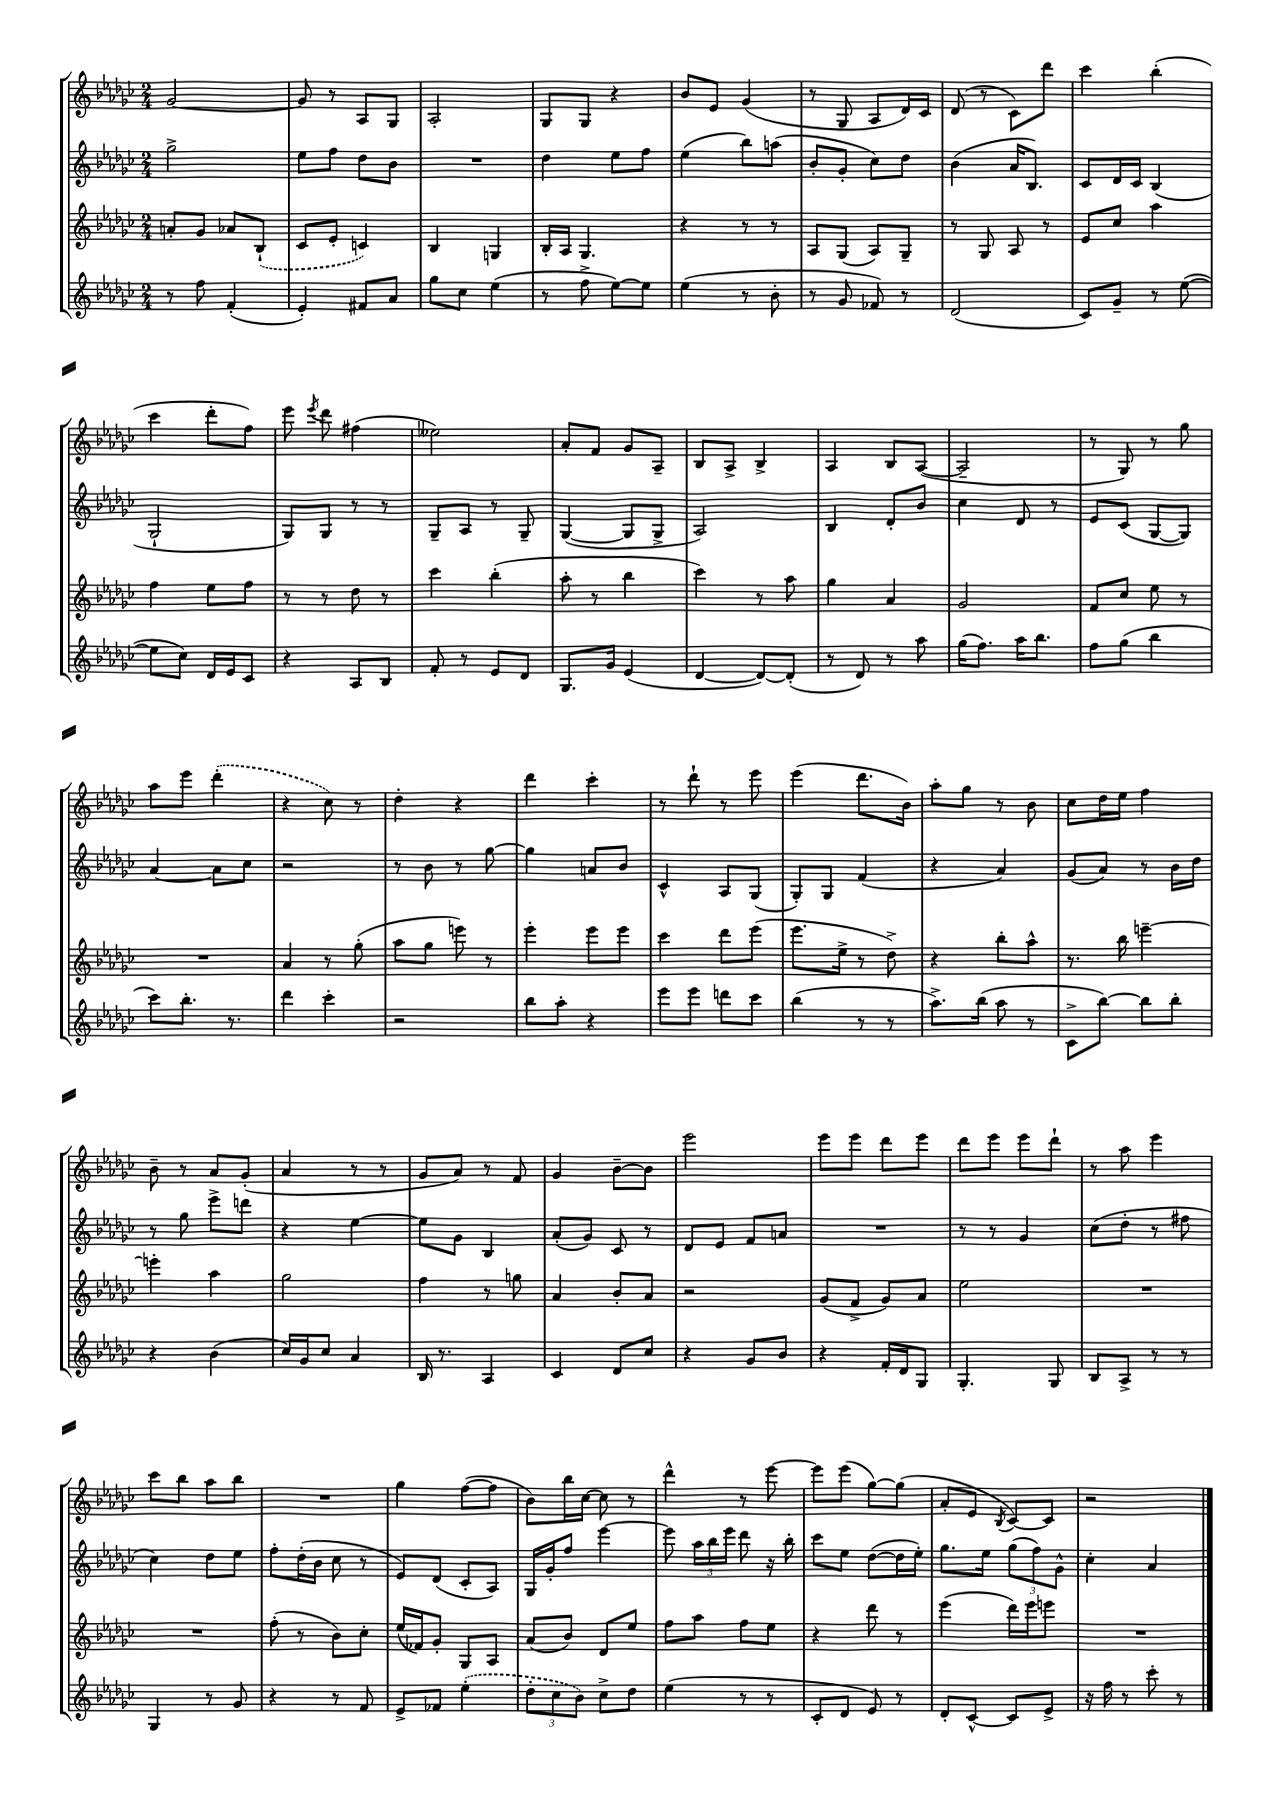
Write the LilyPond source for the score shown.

<<
\new StaffGroup <<
\new Staff = "s0" {
    \clef treble \key ges \major \numericTimeSignature \time 2/4
    \autoBeamOff ges'2~ |
    ges'8 r8 aes8[ ges8] |
    aes2-. |
    ges8[ ges8] r4 |
    bes'8[ ees'8] ges'4( |
    r8 ges8 aes8[ des'16) ces'16] |
    des'8( r8 ces'8[) des'''8] |
    ces'''4 bes''4-.( |
    ces'''4 des'''8[-. f''8]) |
    ees'''8 \acciaccatura { ees'''8 } des'''8 fis''4( |
    eeses''2) |
    aes'8[-. f'8] ges'8[ aes8]-- |
    bes8[ aes8]-> bes4-> |
    aes4 bes8[ aes8]~( |
    aes2-- |
    r8 ges8) r8 ges''8 |
    aes''8[ ees'''8] \once \slurDashed des'''4-.( |
    r4 ces''8) r8 |
    des''4-. r4 |
    des'''4 ces'''4-. |
    r8 des'''8-! r8 ees'''8 |
    ees'''4( des'''8.[ bes'16]) |
    aes''8[-. ges''8] r8 bes'8 |
    ces''8[ des''16 ees''16] f''4 |
    bes'8-- r8 aes'8[ ges'8]-.( |
    aes'4 r8 r8 |
    ges'8[ aes'8]) r8 f'8 |
    ges'4 bes'8[~-- bes'8] |
    ees'''2 |
    ees'''8[ ees'''8] des'''8[ ees'''8] |
    des'''8[ ees'''8] ees'''8[ des'''8]-! |
    r8 aes''8 ees'''4 |
    ces'''8[ bes''8] aes''8[ bes''8] |
    R2 |
    ges''4 f''8[~( f''8] |
    bes'8[) bes''16 ces''16]~ ces''8 r8 |
    des'''4-^ r8 ees'''8~ |
    ees'''8[ ees'''8]( ges''8[~) ges''8]( |
    aes'8[-. ees'8] \acciaccatura { bes8 } ces'8[~) ces'8] |
    r2 \bar "|." |
}
\new Staff = "s1" {
    \clef treble \key ges \major \numericTimeSignature \time 2/4
    \autoBeamOff ges''2-> |
    ees''8[ f''8] des''8[ bes'8] |
    R2 |
    des''4 ees''8[ f''8] |
    ees''4( bes''8[) a''8]( |
    bes'8[-. ges'8]-. ces''8[) des''8] |
    bes'4( aes'16[ bes8.]) |
    ces'8[ des'16 ces'16] bes4( |
    ges2-! |
    ges8[) ges8] r8 r8 |
    ges8[-- aes8] r8 ges8-- |
    ges4~( ges8[ ges8]-> |
    aes2) |
    bes4 des'8[-. bes'8] |
    ces''4 des'8 r8 |
    ees'8[ ces'8]( ges8[~ ges8]) |
    aes'4~ aes'8[ ces''8] |
    r2 |
    r8 bes'8 r8 ges''8~ |
    ges''4 a'8[ bes'8] |
    ces'4-^ aes8[ ges8]( |
    ges8[-.) ges8] f'4( |
    r4 aes'4) |
    ges'8[( aes'8]) r8 bes'16[ des''16] |
    r8 ges''8 ees'''8[-> d'''8] |
    r4 ees''4~ |
    ees''8[ ges'8] bes4 |
    aes'8[-.( ges'8]) ces'8 r8 |
    des'8[ ees'8] f'8[ a'8] |
    R2 |
    r8 r8 ges'4 |
    ces''8[( des''8]-. r8 fis''8 |
    ces''4) des''8[ ees''8] |
    f''8[-. des''16-.( bes'16] ces''8 r8 |
    ees'8[) des'8]( ces'8[-. aes8]) |
    ges16[ ges'16-. f''8] ees'''4~ |
    ees'''8 \tuplet 3/2 { aes''16[ bes''16 ees'''16] } des'''8 r16 bes''16-. |
    ces'''8[ ees''8] des''8[~( des''16 ees''16]-.) |
    ges''8.[ ees''16] \tuplet 3/2 { ges''8[( f''8) ges'8]-^ } |
    ces''4-. aes'4 \bar "|." |
}
\new Staff = "s2" {
    \clef treble \key ges \major \numericTimeSignature \time 2/4
    \autoBeamOff a'8[-. ges'8] aes'8[ \once \slurDashed bes8]-!( |
    ces'8[ ees'8]-. c'4) |
    bes4 g4 |
    bes16[-. aes16] ges4. |
    r4 r8 r8 |
    aes8[ ges8]( aes8[) ges8]-- |
    r8 ges8 aes8 r8 |
    ees'8[ ces''8] aes''4 |
    f''4 ees''8[ f''8] |
    r8 r8 des''8 r8 |
    ces'''4 bes''4-.( |
    aes''8-. r8 bes''4 |
    ces'''4) r8 aes''8 |
    ges''4 aes'4 |
    ges'2 |
    f'8[ ces''8] ees''8 r8 |
    R2 |
    aes'4 r8 ges''8-.( |
    aes''8[ ges''8] e'''8) r8 |
    ees'''4-. ees'''8[ ees'''8] |
    ces'''4 des'''8[ ees'''8]( |
    ees'''8.[ ees''16]-> r8 des''8->) |
    r4 bes''8[-. aes''8]-^ |
    r8. bes''16 e'''4~-- |
    e'''4-. aes''4 |
    ges''2 |
    f''4 r8 g''8 |
    aes'4 bes'8[-. aes'8] |
    r2 |
    ges'8[( f'8]-> ges'8[) aes'8] |
    ees''2 |
    R2 |
    R2 |
    f''8-.( r8 bes'8[) ces''8]-. |
    ees''16[( fes'16) ges'8]-. ges8[ aes8] |
    aes'8[( bes'8]) des'8[ ees''8] |
    f''8[ aes''8] f''8[ ees''8] |
    r4 des'''8 r8 |
    ees'''4( des'''16[) ees'''16 e'''8] |
    R2 \bar "|." |
}
\new Staff = "s3" {
    \clef treble \key ges \major \numericTimeSignature \time 2/4
    \autoBeamOff r8 f''8 f'4-.( |
    ees'4-.) fis'8[ aes'8] |
    ges''8[ ces''8] ees''4( |
    r8 f''8-> ees''8[~) ees''8] |
    ees''4( r8 bes'8-. |
    r8 ges'8 fes'8) r8 |
    des'2( |
    ces'8[) ges'8]-- r8 ees''8~( |
    ees''8[ ces''8]) des'16[ ees'16 ces'8] |
    r4 aes8[ bes8] |
    f'8-. r8 ees'8[ des'8] |
    ges8.[ ges'16] ees'4( |
    des'4~ des'8[~) des'8]-.( |
    r8 des'8) r8 aes''8 |
    ges''16[( f''8.]) aes''16[ bes''8.] |
    f''8[ ges''8]( bes''4 |
    ces'''8[) bes''8.]-. r8. |
    des'''4 ces'''4-. |
    r2 |
    bes''8[ aes''8]-. r4 |
    ees'''8[ ees'''8] d'''8[ ces'''8] |
    bes''4( r8 r8 |
    aes''8.[->) bes''16]( aes''8 r8 |
    ces'8[-> bes''8]~) bes''8[ bes''8]-. |
    r4 bes'4( |
    ces''16[) ges'16 ces''8] aes'4 |
    bes16 r8. aes4 |
    ces'4 des'8[ ces''8] |
    r4 ges'8[ bes'8] |
    r4 f'16[-. des'16 ges8] |
    ges4.-. ges8 |
    bes8[ aes8]-> r8 r8 |
    ges4 r8 ges'8 |
    r4 r8 f'8 |
    ees'8[-> fes'8] \once \slurDashed ees''4-.( |
    \tuplet 3/2 { des''8[-. ces''8 bes'8]) } ces''8[-> des''8] |
    ees''4( r8 r8 |
    ces'8[-. des'8] ees'8) r8 |
    des'8[-. ces'8]~-^ ces'8[ ees'8]-> |
    r16 f''16 r8 ces'''8-. r8 \bar "|." |
}
>>
>>
\layout { \context { \Score \remove "Bar_number_engraver" } }
